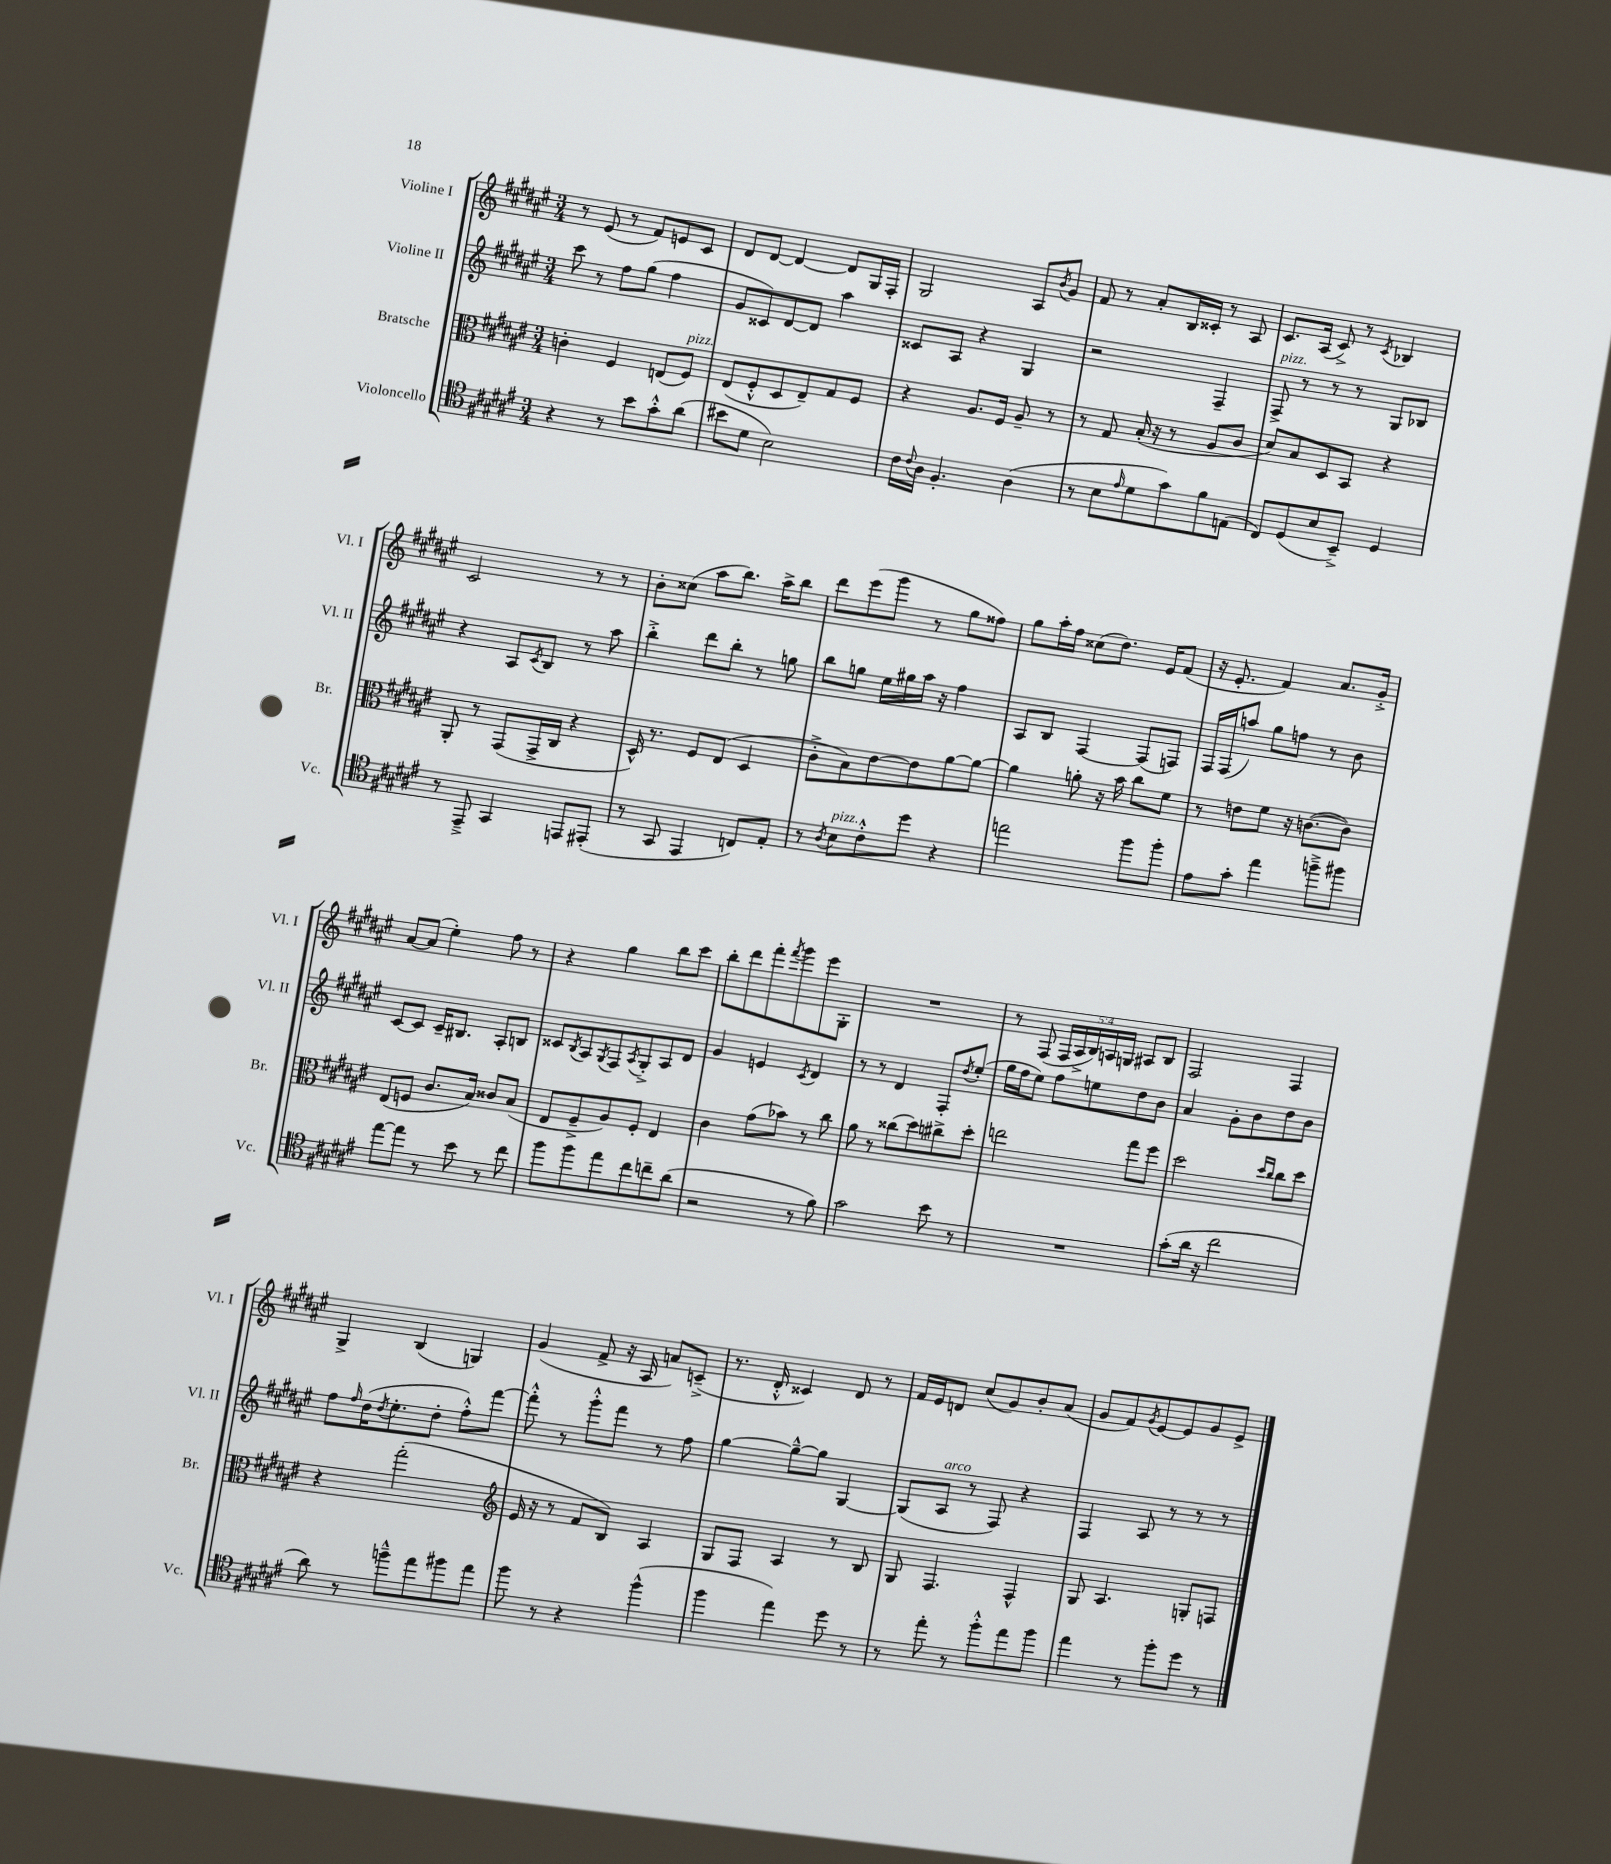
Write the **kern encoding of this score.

**kern	**kern	**kern	**kern
*staff4	*staff3	*staff2	*staff1
*clefC4	*clefC3	*clefG2	*clefG2
*k[f#c#g#d#a#e#]	*k[f#c#g#d#a#e#]	*k[f#c#g#d#a#e#]	*k[f#c#g#d#a#e#]
*M3/4	*M3/4	*M3/4	*M3/4
4r	4c'\	8ccc#\	8r
.	.	8r	(8e#/
8r	4F#/	8ff#\L	8r
8b\L	.	(8gg#\J	8f#/L)
8g#'^^\	(8E/L	4ff#\	8e/
(8a#\J	8F#/J)	.	8c#/J
=	=	=	=
8b#\L	(8E#/L	8g#/L	8d#/L
8d#\J	8F#'^^/	8c##/)	[8d#/J
2B\)	8D#/	[8d#/	4d#/_
.	8E#~/)	8d#/]J	.
.	8G#/	4aa#\	8d#/]L
.	8F#/J	.	16G#/L
.	.	.	16F#'/JJ
=	=	=	=
16c#\LL	4r	8c##/L	2G#/
8qqc#/	.	.	.
16A#\JJ	.	.	.
4.F#'/	.	8A#/J	.
.	8.A#/L	4r	.
.	16F#/Jk	.	.
(4A#\	8A#~/	4G#/	8A#/L
.	.	.	8qb/
.	8r	.	8g#/J
=	=	=	=
8r	8r	2r	8f#/
8B\L	8G#/	.	8r
16qqe#/	.	.	.
8d#\	(16B'/	.	8a#'/L
.	16r	.	.
8g#\)	8r	.	16B/L
.	.	.	16c##'/JJ
8f#\	8A#/L	4F#~/	8r
(8E\J	8c#/J	.	8A#/
=	=	=	=
8C#/L)	8d#/L)	8F#^/	8.c#/L
(8D#/	8B/	8r	.
.	.	.	(16A#/Jk
8B/	8D#/	8r	8c#^/)
8BB~^/J)	8BB/J	8r	8r
.	.	.	8qc#/
4D#/	4r	8G#/L	4B-/
.	.	8B-/J	.
=	=	=	=
8r	8AA#'/	4r	2c#/
8EE#~^/	8r	.	.
4GG#/	(8GG#/L	8A#/L	.
.	.	8qc#/	.
.	16GG#^/L	8B/J	.
.	16C#/JJ	.	.
8EE/L	4r	8r	8r
(8EE#'/J	.	8aa#\	8r
=	=	=	=
8r	16D#^^/)	4bb'^\	8b'\L
.	8.r	.	.
8GG#/	.	.	(8cc##\J
4EE#/	8F#/L	8ddd#\L	8aa#\L
.	(8E#/J	8bb'\J	8.bb\J)
8C/L)	4D#/	8r	.
.	.	.	16aa#^\LK
8E#'/J	.	8gg\	8bb\J
=	=	=	=
8r	8c#'^\L	8bb\L	8ddd#\L
8qA#/	.	.	.
8B\L	8B\)	8gg\J	(8eee#\
8c#'^^\	[8e#\	16ee#\LL	8ggg#\J
.	.	16gg#\	.
8dd#\J	8e#\]	16aa#\JJ	8r
.	.	16r	.
4r	[8a#\	4ff#\	8gg#\L
.	8a#\_J	.	8ff##\J)
=	=	=	=
2ee\	4a#\]	8A#/L	8gg#\L
.	.	8B/J	16aa#'\L
.	.	.	16ff#\JJ
.	8a'\	[4F#/	(8cc##\L
.	16r	.	8.dd#\J)
.	16b\	.	.
8ff#\L	8cc#\L	(8F#/]L	.
.	.	.	16e#/LK
8ff#'\J	8f#\J	8F/J)	(8f#/J
=	=	=	=
8e#\L	8r	16F#/LL	16r
.	.	(16F#/J	8.e#'/
8g#'\J	8e\L	8aa/J)	.
4ee#\	8f#\J	8gg#\L	4f#/)
.	16r	8ff\J	.
.	([8.c\L	.	.
8ff~^\L	.	8r	8.a#/L
8ff#\J	8c\]J)	8b\	.
.	.	.	16g#'^/Jk
=	=	=	=
[8ee#\L	(8E#/L	[8c#/L	[8a#/L
8ee#\]J	8F/J	8c#/]J	(8a#/]J
8r	8.c#/L	16c#~/LK	4ee#'\)
.	.	8.B#/J	.
8b\	.	.	.
.	16B/Jk)	.	.
8r	8c##/L	8A#'/L	8ff#\
8cc#\	(8B/J	8B/J	8r
=	=	=	=
8ff#\L	8E#/L	8c##/L	4r
.	.	8qB/	.
8ff#\	8F#~^/	8A#/	.
.	.	8qG#/	.
8ee#\	8A#/)	8F#/	4gg#\
.	.	8qA#/	.
8cc#\	8F#'/J	8G#'^/	.
8cc~\	4E#/	8A#/	8bb\L
(8a#\J	.	8d#/J	8ccc#\J
=	=	=	=
2r	4c#\	4g#/	8bb'\L
.	.	.	8ddd#\
.	(8g#\L	4e/	8fff#'\
.	.	.	8qfff#/
.	8b-\J)	.	8ggg#\
.	.	8qc#/	.
8r	8r	4d#/	8eee#\
8f#\)	8cc#\	.	8G#'\J
=	=	=	=
2g#\	8a#\	8r	2.r
.	8r	8r	.
.	(8cc##\L	4d#/	.
.	8dd#\)	.	.
8b\	8cc#^\	8F#'/L	.
.	.	8qdd#/	.
8r	8dd#'\J	(8ee#'/J	.
=	=	=	=
2.r	2ee\	16gg#\LL	8r
.	.	16ff#\J	.
.	.	8ee#\J)	(8F#/
.	.	8ff#\L	20F#/LL
.	.	.	20A#^/
.	.	.	20B/)
.	.	8ee\	.
.	.	.	20A/
.	.	.	20G/JJ
.	8gg#\L	8dd#\	8A#/L
.	8ff#\J	8b\J	8B/J
=	=	=	=
(8g#'\L	2dd#\	4a#/	2F#/
16a#\Jk	.	.	.
16r	.	.	.
2cc#\	.	8g#'\L	.
.	.	8b\	.
.	16qqdd#/LL	.	.
.	16qqcc#/JJ	.	.
.	8cc#\L	8dd#\	4F#/
.	8dd#\J	8b\J	.
=	=	=	=
8a#\)	4r	8ff#\L	4G#^/
.	.	16qqff#/	.
8r	.	(16dd#\K	.
.	.	8qdd#/	.
.	.	8.ee#'\	.
8ff~^^\L	(2gg#'\	.	(4B/
8ee#\	.	8dd#'\J	.
8ff#\	.	8ff#'^^\L)	4G/)
8ee#\J	.	[8fff#\J	.
=	=	=	=
*	*clefG2	*	*
8ff#\	16e#/	8fff#'^^\]	(4g#/
.	16r	.	.
8r	8r	8r	.
4r	8f#/L	8ggg#'^^\L	8f#^/
.	8B/J)	8fff#\J	16r
.	.	.	16A#/
(4ff#^^\	4A#/	8r	8a/L)
.	.	8ff#\	(8c~^/J
=	=	=	=
4ff#\	8G#/L	[4gg#\	8.r
.	8F#/J	.	.
.	.	.	16d#'^^/
4ee#\)	4A#/	8gg#~^^\_L	4c##/)
.	.	8gg#\]J	.
8dd#\	8r	[4G#/	8d#/
8r	8B/	.	8r
=	=	=	=
8r	8G#/	(8G#/]L	16f#/LL
.	.	.	16e#/J
8ee#'\	4.F#/	8A#/J	8d/J
8r	.	8r	(8cc#/L
8ff#'^^\L	.	8F#/)	8g#/)
8ee#\	4F#^^/	4r	8b'/
8ff#\J	.	.	(8a#/J
=	=	=	=
4ee#\	8G#/	4F#/	8g#/L
.	4.A#/	.	8f#/)
.	.	.	8qg#/
8r	.	8A#/	[8e#/
8ff#'\L	.	8r	8e#/]
8dd#\J	8G'/L	8r	8g#/
8r	8F/J	8r	8e#^/J
==	==	==	==
*-	*-	*-	*-
